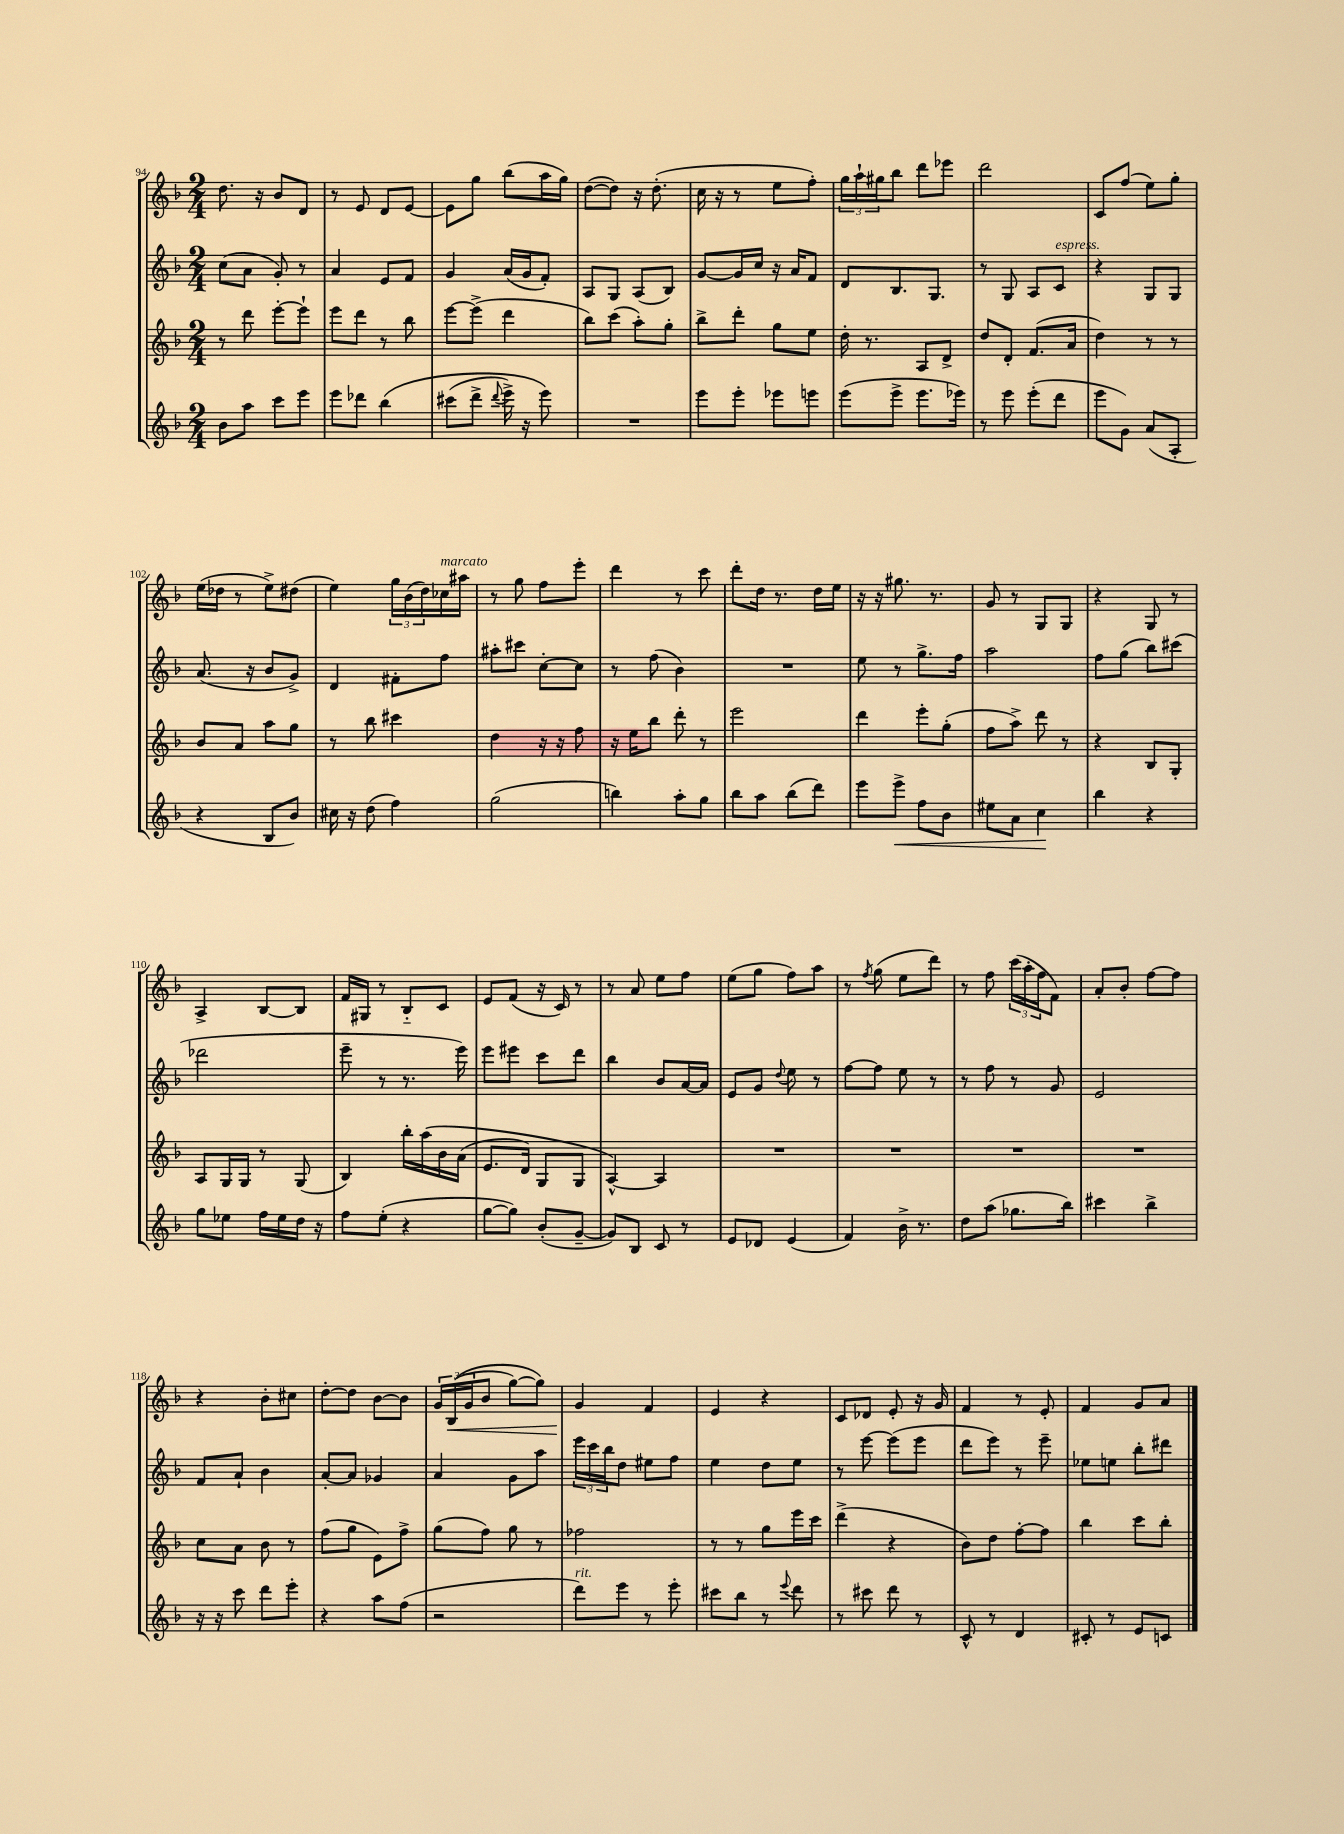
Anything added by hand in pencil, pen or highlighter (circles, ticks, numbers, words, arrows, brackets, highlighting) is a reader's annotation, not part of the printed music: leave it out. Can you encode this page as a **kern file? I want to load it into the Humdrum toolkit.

**kern	**kern	**kern	**kern
*staff4	*staff3	*staff2	*staff1
*clefG2	*clefG2	*clefG2	*clefG2
*k[b-]	*k[b-]	*k[b-]	*k[b-]
*M2/4	*M2/4	*M2/4	*M2/4
8b-	8r	(8cc	8.dd
8aa	8ddd	8a	.
.	.	.	16r
8ccc	[8eee'	8g')	8b-
8eee	8eee`]	8r	8d
=	=	=	=
8eee	8eee	4a	8r
8ddd-	8ddd	.	8e
&(4bb-	8r	8e	8d
.	8bb-	8f	[8e
=	=	=	=
(8ccc#	[8eee	4g	8e]
8ddd^	(8eee^]	.	8gg
8qqddd	.	.	.
16eee^)	4ddd	(16a	(8bb-
16r	.	16g	.
8eee&)	.	8f')	16aa
.	.	.	16gg)
=	=	=	=
2r	8bb-)	8A	([8dd
.	(8ccc	8G	8dd])
.	8aa')	(8A	16r
.	.	.	(8.dd'
.	8gg'	8B-)	.
=	=	=	=
8eee	8bb-^	[8g	16cc
.	.	.	16r
8eee'	8ddd'	16g]	8r
.	.	16cc	.
8eee-	8gg	16r	8ee
.	.	16a	.
8eee	8ee	8f	8ff')
=	=	=	=
(8eee	16dd'	8d	24gg
.	.	.	24aa`
.	8.r	.	.
.	.	.	24gg#
8eee^	.	8.B-	8bb-
8.eee	8A	.	8ddd
.	.	8.G	.
.	8d^	.	8eee-
16eee-)	.	.	.
=	=	=	=
8r	8dd	8r	2ddd
8eee	8d'	8G	.
(8eee'	(8.f	8A	.
8ddd	.	8c	.
.	16a	.	.
=	=	=	=
8eee	4dd)	4r	8c
8g)	.	.	(8ff
(8a	8r	8G	8ee)
8A'	8r	8G	8gg'
=	=	=	=
4r	8b-	(8.a	(16ee
.	.	.	16dd-
.	8a	.	8r
.	.	16r	.
8B-	8aa	8b-	8ee^)
8b-)	8gg	8g^)	(8dd#
=	=	=	=
16cc#	8r	4d	4ee)
16r	.	.	.
(8dd	8bb-	.	.
4ff)	4ccc#	8f#'	24gg
.	.	.	(24b-
.	.	.	24dd)
.	.	8ff	16cc-
.	.	.	16aa#
=	=	=	=
(2gg	4dd	8aa#'	8r
.	.	8ccc#	8gg
.	16r	[8cc'	8ff
.	16r	.	.
.	8ff	8cc]	8eee'
=	=	=	=
4bb)	16r	8r	4ddd
.	16ee	.	.
.	8bb-	(8ff	.
8aa'	8ddd'	4b-)	8r
8gg	8r	.	8ccc
=	=	=	=
8bb-	2eee	2r	8ddd'
8aa	.	.	16dd
.	.	.	8.r
(8bb-	.	.	.
8ddd)	.	.	16dd
.	.	.	16ee
=	=	=	=
8eee	4ddd	8ee	16r
.	.	.	16r
8eee^	.	8r	8.gg#
8ff	8eee'	8.gg^	.
.	.	.	8.r
8b-	(8gg'	.	.
.	.	16ff	.
=	=	=	=
8ee#	8ff	2aa	8g
8a	8aa^)	.	8r
4cc	8ddd	.	8G
.	8r	.	8G
=	=	=	=
4bb-	4r	8ff	4r
.	.	(8gg	.
4r	8B-	8bb-)	8G
.	8G'	(8ccc#	8r
=	=	=	=
8gg	8A	2ddd-	4A^
8ee-	16G	.	.
.	16G	.	.
16ff	8r	.	[8B-
16ee-	.	.	.
16dd	(8G	.	8B-]
16r	.	.	.
=	=	=	=
8ff	4B-)	8eee~	16f
.	.	.	16G#
(8ee'	.	8r	8r
4r	16bb-'	8.r	8B-'~
.	&(16aa	.	.
.	16b-	.	8c
.	(16a	16eee)	.
=	=	=	=
[8gg	8.e	8eee	8e
8gg])	.	8eee#	(8f
.	16d)	.	.
(8b-'	8G	8ccc	16r
.	.	.	16c)
[8g~	8G	8ddd	8r
=	=	=	=
8g])	[4A^^&)	4bb-	8r
8B-	.	.	8a
8c	4A]	8b-	8ee
8r	.	[16a	8ff
.	.	16a]	.
=	=	=	=
8e	2r	8e	(8ee
8d-	.	8g	8gg
.	.	8qqdd	.
(4e	.	8ee	8ff)
.	.	8r	8aa
=	=	=	=
4f)	2r	[8ff	8r
.	.	.	8qff
.	.	8ff]	(8gg
16b-^	.	8ee	8ee
8.r	.	.	.
.	.	8r	8ddd)
=	=	=	=
8dd	2r	8r	8r
(8aa	.	8ff	8ff
8.gg-	.	8r	(24ccc
.	.	.	24aa'
.	.	.	24ff
.	.	8g	8f)
16bb-)	.	.	.
=	=	=	=
4ccc#	2r	2e	8a'
.	.	.	8b-'
4bb-^	.	.	[8ff
.	.	.	8ff]
=	=	=	=
16r	8cc	8f	4r
16r	.	.	.
8ccc	8a	8a`	.
8ddd	8b-	4b-	8b-'
8eee'	8r	.	8cc#
=	=	=	=
4r	(8ff	[8a'	[8dd'
.	8gg	8a]	8dd]
8aa	8e)	4g-	[8b-
(8ff	8ff^	.	8b-]
=	=	=	=
2r	(8gg	4a	24g
.	.	.	&((24B-
.	.	.	24g
.	8ff)	.	8b-
.	8gg	8g	[8gg)
.	8r	8aa	8gg]&)
=	=	=	=
8ddd)	2ff-	24eee	4g
.	.	24ccc	.
.	.	24bb-	.
8eee	.	8dd	.
8r	.	8ee#	4f
8eee'	.	8ff	.
=	=	=	=
8ccc#	8r	4ee	4e
8bb-	8r	.	.
8r	8gg	8dd	4r
8qqeee	.	.	.
8ddd	16eee	8ee	.
.	16ccc	.	.
=	=	=	=
8r	(4ddd^	8r	8c
8ccc#	.	[8eee	8d-
8ddd	4r	(8eee]	8e'
8r	.	8eee	16r
.	.	.	16g
=	=	=	=
8c^^	8b-)	8ddd	4f
8r	8dd	8eee)	.
4d	[8ff'	8r	8r
.	8ff]	8eee~	8e'
=	=	=	=
8c#'	4bb-	8ee-	4f
8r	.	8ee	.
8e	8ccc	8bb-'	8g
8c	8bb-'	8ddd#	8a
==	==	==	==
*-	*-	*-	*-
